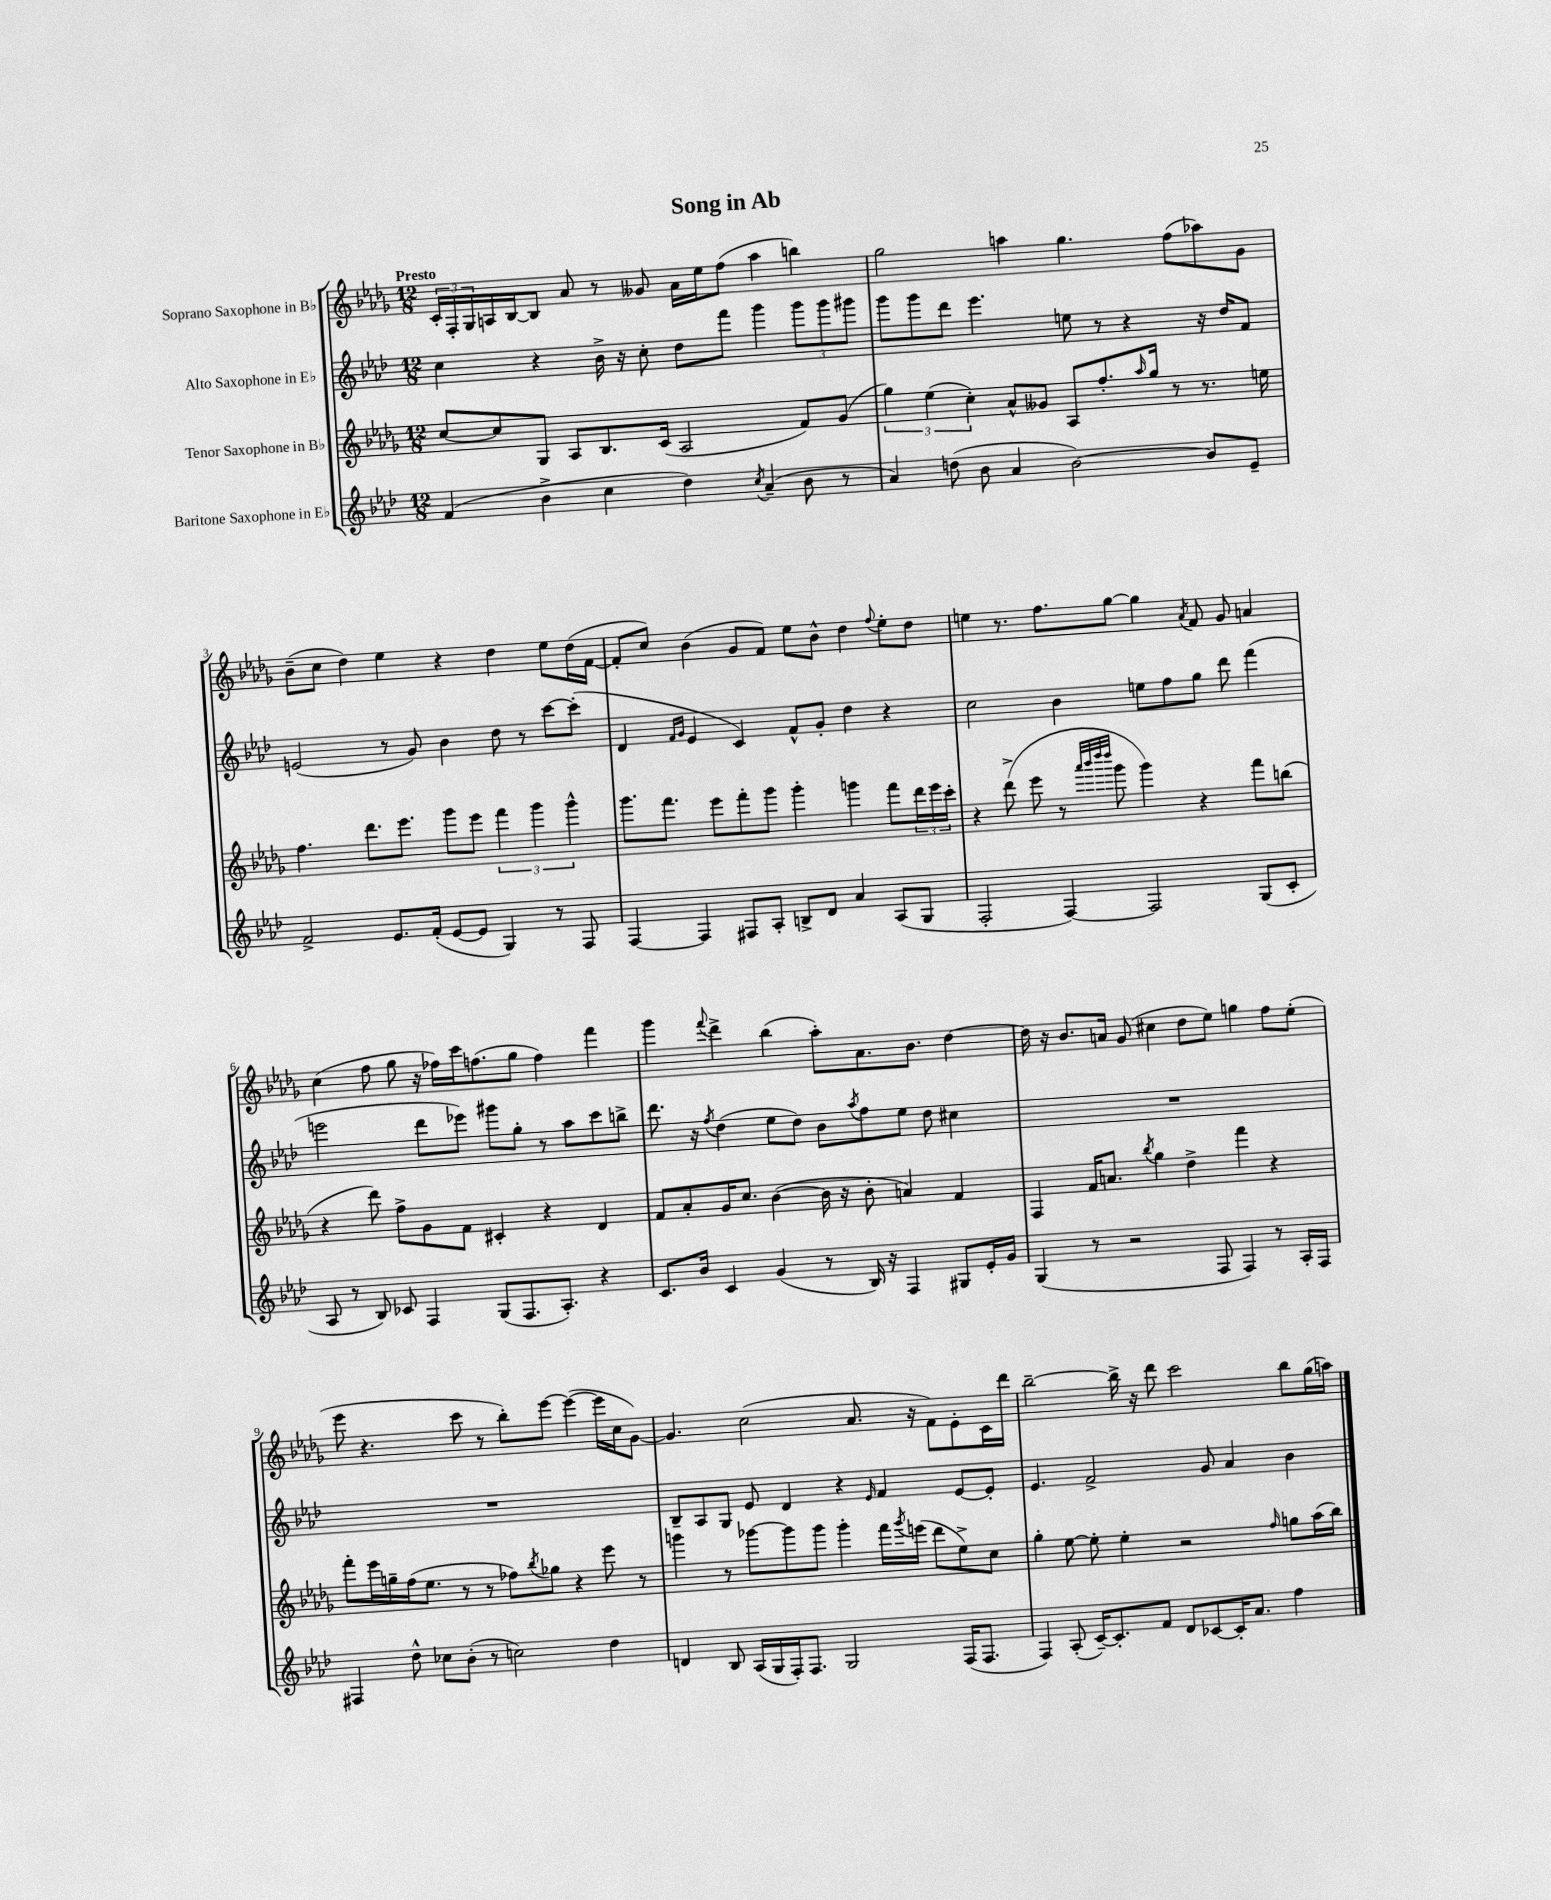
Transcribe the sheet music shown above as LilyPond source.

\header { title = "Song in Ab" }
<<
\new StaffGroup <<
\new Staff = "s0" \with { instrumentName = "Soprano Saxophone in Bb" } {
    \clef treble \key des \major \numericTimeSignature \time 12/8 \tempo "Presto"
    \tuplet 3/2 { c'16-. f16-. ges16 } a16 bes16~ bes8 aes'8 r8 geses'8 aes'16 ees''16 f''8( aes''4 b''4) |
    ges''2 a''4 ges''4. f''8( aes''8) ges'8 |
    bes'8--( c''8 des''4) ees''4 r4 des''4 ees''8 des''16( f'16~ |
    f'8-. c''8) bes'4( ges'8 f'8) ees''8 bes'8-^ des''4 \appoggiatura { f''8 } ees''8-. des''8 |
    e''4 r8. f''8. ges''8~ ges''4 \acciaccatura { aes'8 } f'8 ges'8 a'4 |
    c''4( f''8 ges''8 r16 fes''16) c'''16 f''8.( ges''8 f''4) f'''4 |
    ges'''4 \appoggiatura { f'''8 } des'''4-> bes''4( aes''8-.) aes'8. bes'8. des''4~ |
    des''16 r16 bes'8. a'16 ges'8( cis''4 des''8 ees''8) g''4 f''8 ees''8-.( |
    ees'''8 r4. c'''8 r8 bes''8-.) ees'''8~ ees'''4~( ees'''16 c''16 ges'8~) |
    ges'4. c''2( aes'8. r16 f'8) ees'8-. c'16 des'''16 |
    bes''2~-- bes''16-> r16 des'''8 c'''2 bes''8 ges''16( a''16) \bar "|." |
}
\new Staff = "s1" \with { instrumentName = "Alto Saxophone in Eb" } {
    \clef treble \key aes \major \numericTimeSignature \time 12/8
    c''4 r4 bes'16-> r16 c''8-. des''8 f'''8 g'''4 \tuplet 3/2 { g'''8 g'''8 gis'''8 } |
    g'''8 g'''8 des'''8 ees'''4. e''8 r8 r4 r16 des''16 f'8 |
    e'2( r8 g'8) bes'4 des''8 r8 c'''8~ c'''8-.( |
    des'4 \grace { f'16 g'16 } ees'4 c'4) f'8-^ g'8-. des''4 r4 |
    c''2 bes'4 e''8 f''8 g''8 des'''8 f'''4( |
    e'''2 des'''8 ees'''8) gis'''8 g''8-. r8 aes''8 c'''8 b''8-> |
    des'''8. r16 \acciaccatura { f''8 } des''4( ees''8 des''8) bes'8 \acciaccatura { aes''8 } f''8 ees''8 des''8 cis''4 |
    R1. |
    R1. |
    bes8-- aes8 g8 ees'8 des'4 r4 \grace { ees'16 } f'4 ees'8~ ees'8-. |
    ees'4. f'2-> g'8 aes'4 bes'4 \bar "|." |
}
\new Staff = "s2" \with { instrumentName = "Tenor Saxophone in Bb" } {
    \clef treble \key des \major \numericTimeSignature \time 12/8
    c''8~ c''8 ges8 aes8 bes8. c'16( aes2 f'8) ges'8( |
    \tuplet 3/2 { ges''4) ees''4( c''4-.) } aes'8-^ geses'8 aes8 f''8.-. \grace { aes''16 } ges''16 r8 r8. e''16 |
    f''4. des'''8. ees'''8. ges'''8 ees'''8 \tuplet 3/2 { f'''4 ges'''4 ges'''4-^ } |
    ges'''8. f'''8. ees'''8 f'''8-. ges'''8 ges'''4-. g'''4 f'''8 \tuplet 3/2 { des'''16 ees'''16 c'''16-. } |
    r4 des'''8->( ees'''8 r8 \grace { aes'''32 bes'''32 des''''32 des''''32 } ges'''8 ges'''4) r4 f'''8 b''8( |
    r4 des'''8) f''8-> ges'8 f'8 cis'4-. r4 des'4 |
    f'8 aes'8-. ges'16 c''8. bes'4~( bes'16 r16 bes'8-. a'4) f'4 |
    f4 f'16 a'8. \acciaccatura { bes''8 } ges''4 des''4-> f'''4 r4 |
    f'''8-. ees'''16 g''16-- f''16( ees''8. r8 r8 fes''8) \acciaccatura { bes''8 } ges''8 r4 ees'''8 r8 |
    g'''4 r8 ges'''8~ ges'''8 ges'''8 ges'''4-. f'''16 \acciaccatura { ges'''8 } e'''16( des'''8 ees''8->) c''8 |
    ges''4-. ees''8~ ees''8-. ees''4-. r2 \grace { f''16 } g''8 aes''16( bes''16) \bar "|." |
}
\new Staff = "s3" \with { instrumentName = "Baritone Saxophone in Eb" } {
    \clef treble \key aes \major \numericTimeSignature \time 12/8
    f'4( bes'4-> c''4 des''4) \acciaccatura { c''8 } aes'4--( bes'8 r8 |
    aes'4) d''8( bes'8 aes'4 bes'2~) bes'8 ees'8-- |
    f'2-> ees'8. f'16-.( ees'8~ ees'8 g4) r8 f8 |
    f4~ f4 fis8 aes8-. b8-> des'8 aes'4 aes8( g8 |
    f2-. f4~) f2 g8( c'8-. |
    aes8 r8 bes8) ces'8 f4 g8( f8. aes8.-.) r4 |
    c'8. bes'16 c'4 g'4( r8 bes16) r16 f4 gis8 ees'16-. g'16 |
    g4( r8 r2 f8 f4) r8 aes16-. f16 |
    fis4 des''8-^ ces''8 bes'8-.( r8 c''2) des''4 |
    d'4 bes8 aes16( g16 f16-.) f8. g2 f16( f8. |
    f4) aes8-.( c'16~--) c'8.-. f'8 des'8 ces'8~ ces'16-. aes'8. f''4 \bar "|." |
}
>>
>>
